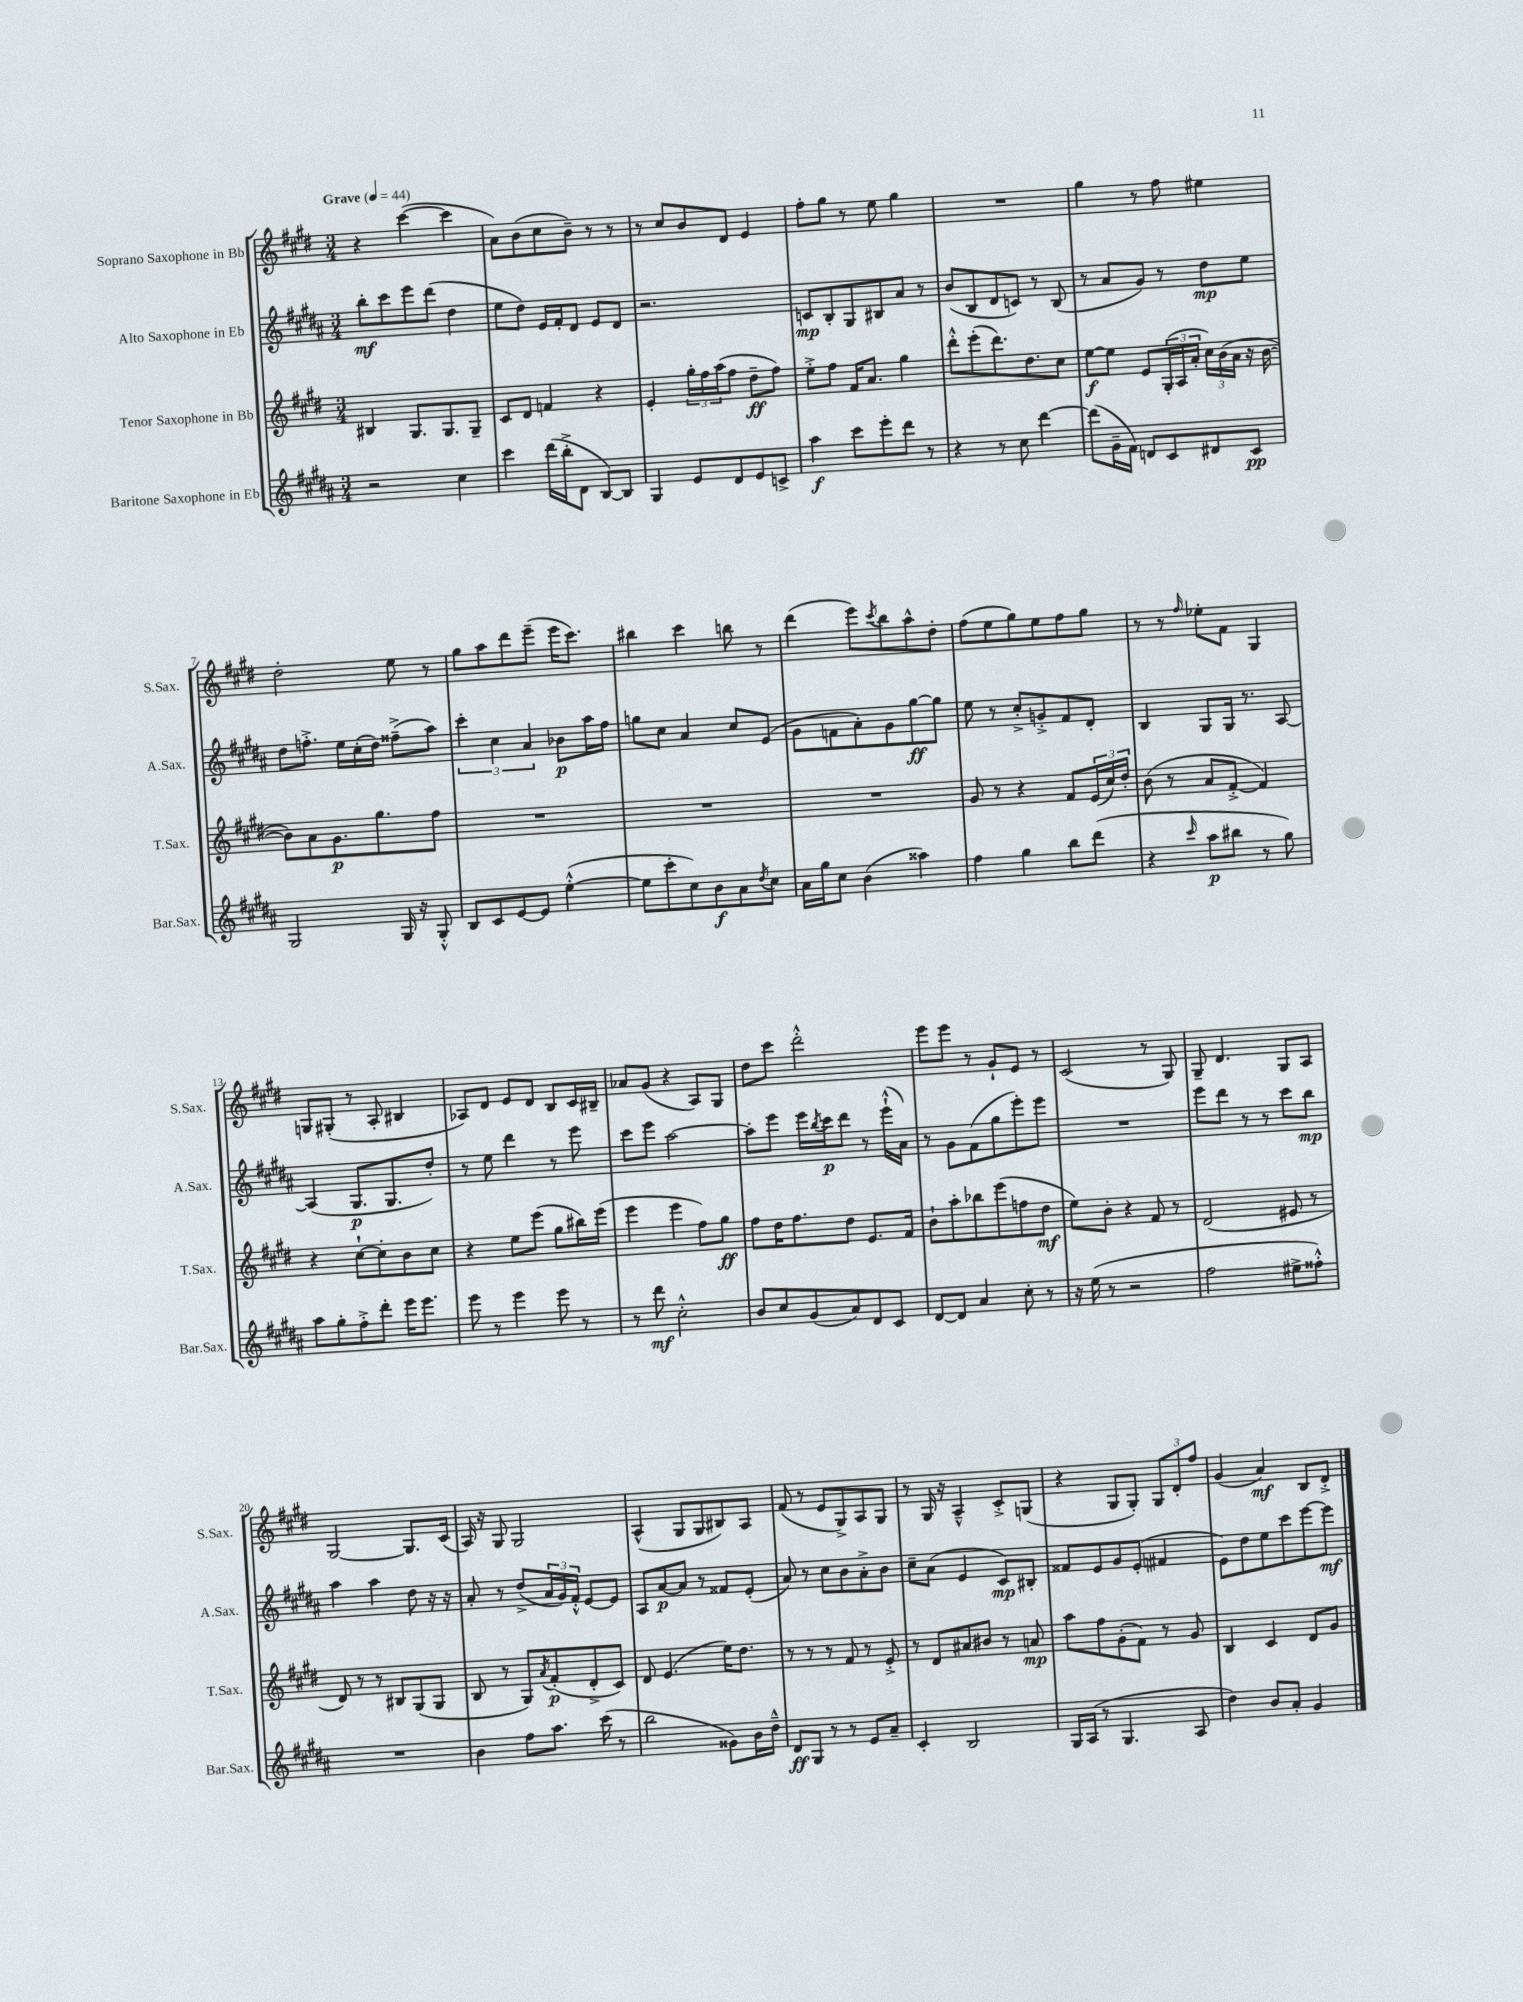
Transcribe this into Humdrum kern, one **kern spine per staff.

**kern	**kern	**kern	**kern
*staff4	*staff3	*staff2	*staff1
*clefG2	*clefG2	*clefG2	*clefG2
*k[f#c#g#d#a#]	*k[f#c#g#d#]	*k[f#c#g#d#a#]	*k[f#c#g#d#]
*M3/4	*M3/4	*M3/4	*M3/4
*MM44	*MM44	*MM44	*MM44
2r	4B#	8bb'	4r
.	.	8ccc#	.
.	8.G#	8eee	([4ccc#
.	.	(8ddd#	.
.	8.G#	.	.
4cc#	.	4dd#	4ccc#]
.	8G#~	.	.
=	=	=	=
4ccc#	8c#	8ee	8a)
.	8d#	8dd#)	(8b
(16ddd#	4f	16e	8cc#
16bb'^	.	16f#'	.
8d#	.	8d#	8b~)
[8B)	4r	8e	8r
8B]	.	8d#	8r
=	=	=	=
4G#	4e'	2.r	8r
.	.	.	8cc#
8e	24gg#'	.	8b
.	24ff#	.	.
.	(24aa	.	.
8d#	8ff#	.	8d#
8e	8dd#~	.	4e
8c^	8ff#)	.	.
=	=	=	=
4aa#	8ee'^	8c	8ff#'
.	8ff#	8B'	8gg#
8ccc#	16f#	8G#	8r
.	8.a	.	.
8eee'	.	8B#	8ee
8ddd#	4gg#	8a#	4gg#
8r	.	8r	.
=	=	=	=
4r	8ddd#'^^	(8b	2.r
.	(8eee'	8B	.
8r	8.ddd#)	8d#	.
8cc#	.	8c)	.
.	8.dd#	.	.
[4ddd#	.	8r	.
.	8cc#	(8B	.
=	=	=	=
(8ddd#]	[8ee	8r	4gg#
16g#~	8ee]	8a#	.
16f#)	.	.	.
8d	8e	8g#)	8r
8c#	(24G#'	8r	8ff#
.	24A	.	.
.	24a'	.	.
8d#	24cc#)	8dd#	4ee#
.	(24b	.	.
.	24a	.	.
8c#	16r	8ee	.
.	[16b	.	.
=	=	=	=
2G#	8b])	8dd#	2dd#'
.	8a	8.ff'^	.
.	8.g#	.	.
.	.	16ee	.
.	.	(16cc#'	.
.	8.gg#	16dd#)	.
16G#	.	(8ff##~^	8ee
16r	.	.	.
8G#'^^	8ff#	8aa#)	8r
=	=	=	=
8B	2.r	6ccc#'	8gg#
8c#	.	.	8aa
.	.	6cc#	.
[8e	.	.	8ddd#
.	.	6a#	.
8e]	.	.	(8eee~
([4ee'^^	.	8b-	16eee
.	.	.	8.ccc#)
.	.	16aa#	.
.	.	16ff#	.
=	=	=	=
8ee]	2.r	8gg	4bb#
8ccc#'	.	8cc#	.
8cc#)	.	4a#	4ccc#
8b	.	.	.
8a#	.	8cc#	8bb
8qdd#	.	.	.
8cc#	.	(8e	8r
=	=	=	=
16a#	2.r	8g#	(4ddd#
16gg#	.	.	.
8cc#	.	8f	.
(4b	.	8a#')	8eee)
.	.	.	8qccc#
.	.	8g#	8bb
4aa##)	.	[8gg#	8aa^^
.	.	8gg#]	8dd#'
=	=	=	=
4ff#	8g#	8ee	(8ff#
.	8r	8r	8ee
4gg#	4r	8cc#'^	8gg#)
.	.	8g'^	8ee
8bb	8f#	8f#	8ff#
(8ddd#	(24e	8d#'	8gg#
.	24cc#)	.	.
.	24dd#'	.	.
=	=	=	=
4r	(8b	4B	8r
.	8r	.	8r
16qqccc#	.	.	16qqff#
8aa#	8a	8G#	8ee-'
8bb#	[8f#'^	16G#	8f#
.	.	8.r	.
8r	4f#])	.	4G#
8gg#)	.	[8A#	.
=	=	=	=
8aa#	4r	(4A#]	8G
8gg#'	.	.	(8G#'
8ff#'^	[8cc#`	8.G#	8r
8ddd#'	8cc#']	.	8A'
.	.	8.G#	.
16eee	8b	.	4B#
8.eee	.	.	.
.	8cc#	8dd#')	.
=	=	=	=
8eee	4r	8r	8A-)
8r	.	8ee	8d#
4eee	8ee	4ddd#	8e
.	(8eee	.	8d#
8eee	8gg#	8r	8B
8r	16bb#)	8eee	16c#
.	(16eee	.	16B#~
=	=	=	=
8r	4eee	8ccc#	8a-
8ddd#	.	8eee	(8g#
2cc#'^^	4eee	[2aa#	4r
.	8ff#)	.	8A)
.	8gg#	.	8G#
=	=	=	=
8b	8ff#	8aa#']	8dd#
8cc#	16dd#	8eee	8ccc#
.	8.ff#	.	.
(8g#	.	16eee	2ddd#'^^
.	.	8qbb	.
.	.	16ccc#	.
8a#)	8dd#	8ddd#	.
8d#	8.e	8r	.
8c#	.	(16eee`^^	.
.	16f#	16a#)	.
=	=	=	=
[8d#	8b`	8r	8eee
8d#]	8aa'	8g#	8eee
4a#	8bb-	(8f#	8r
.	(8eee	8gg#	8g#`
8cc#'	8ff	8eee')	8e
8r	8dd#	8eee	8r
=	=	=	=
16r	8ee)	2.r	(2c#
(16ee	.	.	.
8r	8b'	.	.
2r	4r	.	.
.	8f#	.	8r
.	8r	.	8G#)
=	=	=	=
2ff#	(2d#	8eee	8G#~
.	.	8ddd#	4.d#
.	.	8r	.
.	.	8r	.
8ee#^	8e#	8ccc#	8G#
8ff##'^^)	8r	8bb	8A
=	=	=	=
2.r	8d#)	4aa#	[2G#
.	8r	.	.
.	8r	4aa#	.
.	8B#	.	.
.	(8G#	8dd#	8.G#]
.	8G#	16r	.
.	.	16r	(16c#
=	=	=	=
4b	8B	8a#'	16A)
.	.	.	16r
.	8r	8r	8G#
8ff#	8G#)	(8dd#^	2G#
.	8qa	.	.
8.aa#	(8f#'	24a#	.
.	.	24g#)	.
.	.	24f#'^^	.
.	8d#'^	[8e	.
(16ccc#	.	.	.
8r	8c#)	8e]	.
=	=	=	=
2bb	8d#	8A#	(4A^^
.	(4.e	[8a#	.
.	.	8a#]	8G#
.	.	8r	8G#
8g##)	16ee)	8f##	8B#)
.	8.dd#	.	.
16b	.	(8e'	8A
16dd#~^^	.	.	.
=	=	=	=
8d#	8r	8a#)	(8f#
8G#	8r	8r	8r
8r	8r	8cc#	8e
8r	8f#	8b	8G#^)
8e	8r	8a#'^	8A
8a#~	8e'^	8b	8G#
=	=	=	=
4c#'	8r	8cc#~	8r
.	8d#	(8a#	16G#
.	.	.	16r
2B	8a#	4e	4A~^^
.	8b#	.	.
.	8r	8c#)	8c#'^
.	8a	8B#'	(8G
=	=	=	=
16G#	8aa	8f##	4r
(16A#	.	.	.
8r	8ff#	8e	.
4.G#	(8g#'	8g#	8G#
.	8f#)	(8e'	8G#')
.	8r	4f#	12G#
.	.	.	12d#'
8A#	8g#	.	.
.	.	.	12ff#
=	=	=	=
4dd#)	4B	8e)	(4g#
.	.	8dd#	.
8b	4c#	8ee	4a)
8a#'	.	8ccc#	.
4g#	8d#	[8eee	8B
.	8g#	8eee]	8d#'^
==	==	==	==
*-	*-	*-	*-
